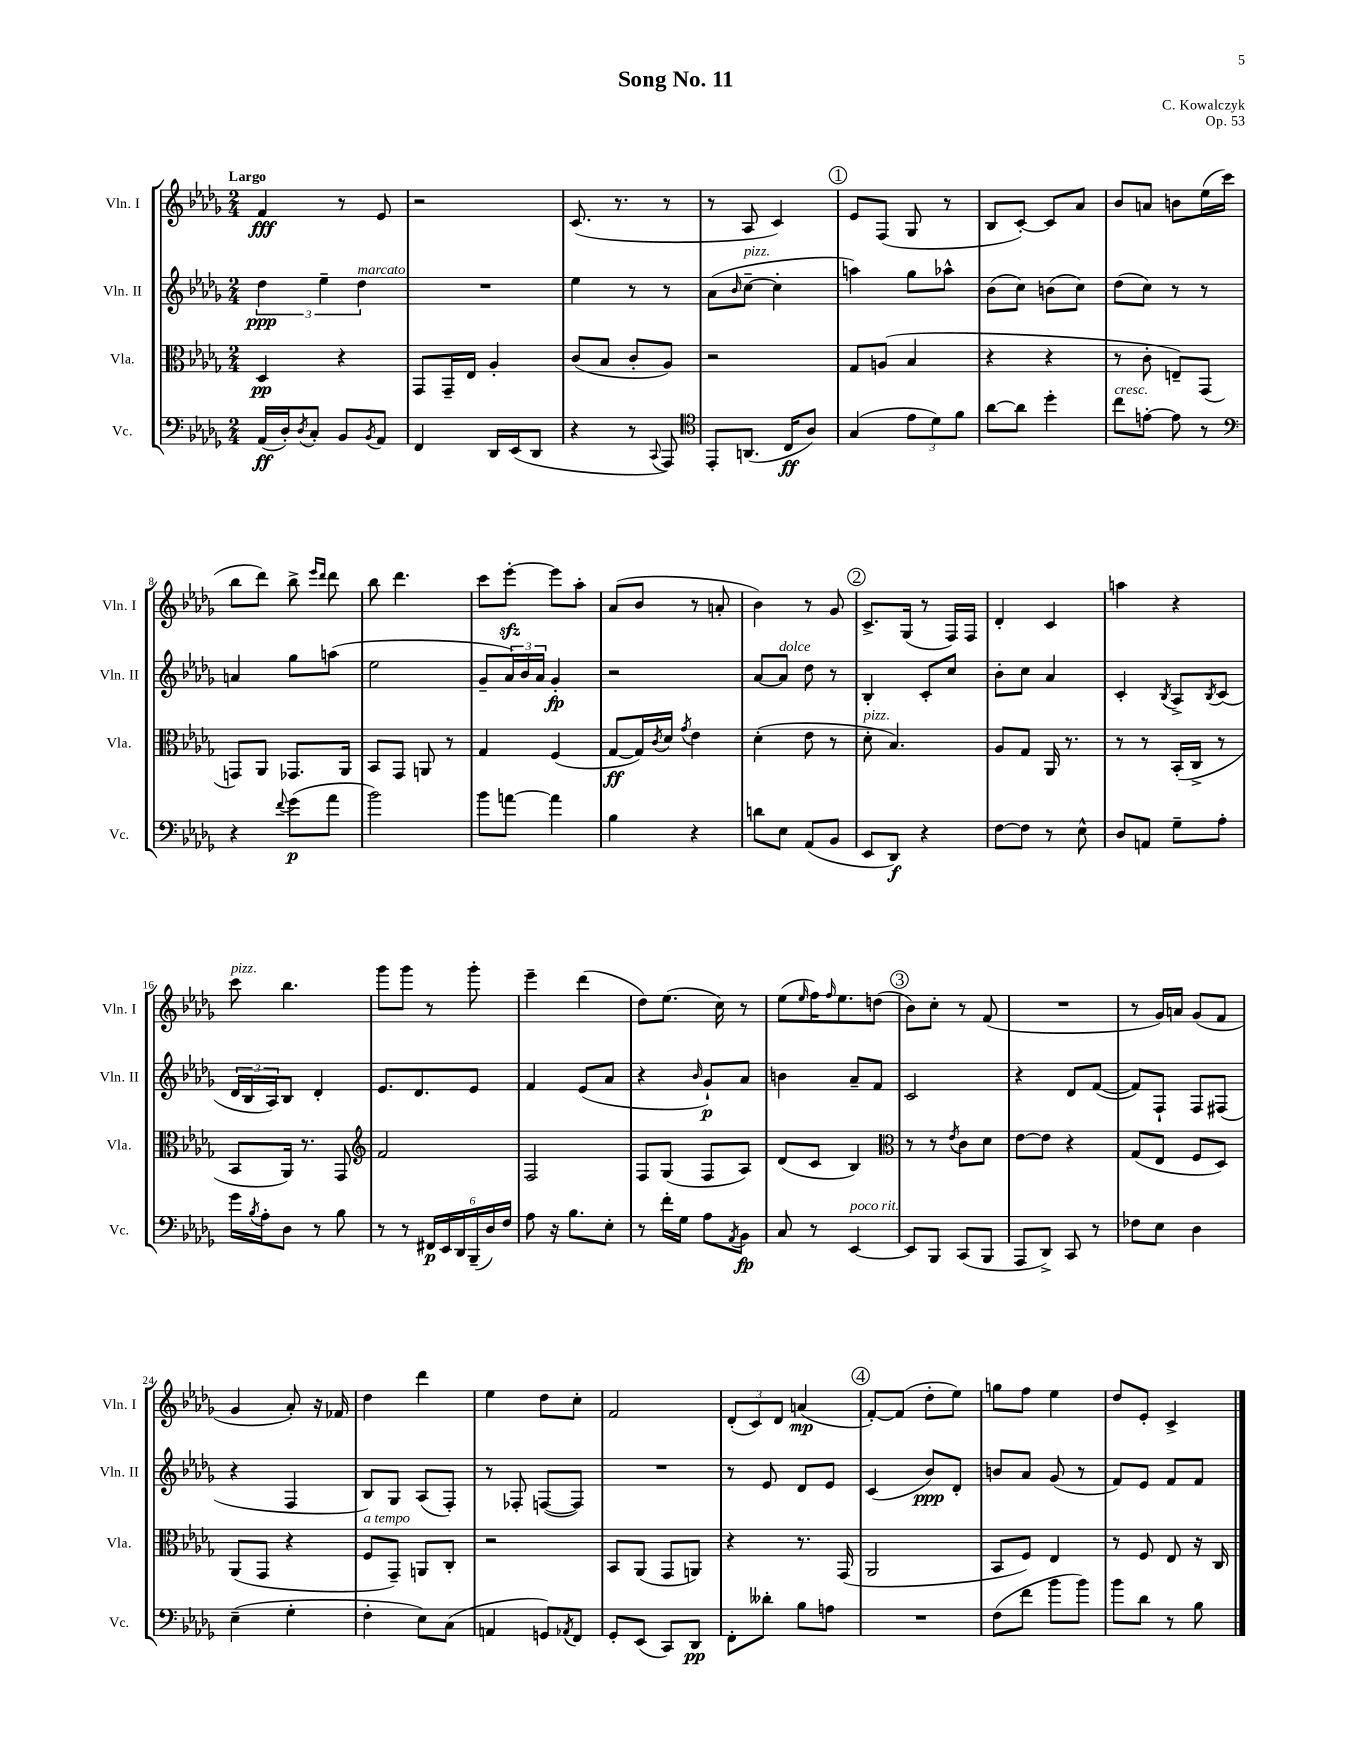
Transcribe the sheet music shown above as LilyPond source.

\header { title = "Song No. 11" composer = "C. Kowalczyk" opus = "Op. 53" }
<<
\new StaffGroup <<
\new Staff = "s0" \with { instrumentName = "Vln. I" shortInstrumentName = "Vln. I" } {
    \clef treble \key des \major \numericTimeSignature \time 2/4 \tempo "Largo"
    f'4\fff r8 ees'8 |
    r2 |
    c'8.( r8. r8 |
    r8 aes8 c'4) |
    \mark \markup { \circle "1" } ees'8 f8( ges8 r8 |
    bes8 c'8~-.) c'8 aes'8 |
    bes'8 a'8 b'8 ees''16( c'''16 |
    bes''8 des'''8) bes''8-> \grace { ees'''16 des'''16 } des'''8 |
    bes''8 des'''4. |
    c'''8 ees'''8~-.\sfz ees'''8 aes''8-. |
    aes'8( bes'8 r8 a'8-. |
    bes'4) r8 ges'8 |
    \mark \markup { \circle "2" } c'8.-> ges16( r8 f16) f16 |
    des'4-. c'4 |
    a''4 r4 |
    c'''8^\markup { \italic "pizz." } bes''4. |
    ges'''8 ges'''8 r8 ges'''8-. |
    ees'''4-- des'''4( |
    des''8) ees''8.( c''16) r8 |
    ees''8( \grace { ees''16 } f''16) \grace { f''16 } ees''8. d''8( |
    \mark \markup { \circle "3" } bes'8) c''8-. r8 f'8( |
    R2 |
    r8 ges'16) a'16 ges'8( f'8 |
    ges'4 aes'8-.) r16 fes'16 |
    des''4 des'''4 |
    ees''4 des''8 c''8-. |
    f'2 |
    \tuplet 3/2 { des'8-.( c'8) des'8 } a'4\mp( |
    \mark \markup { \circle "4" } f'8~-.) f'8( des''8-. ees''8) |
    g''8 f''8 ees''4 |
    des''8 ees'8-. c'4-> \bar "|." |
}
\new Staff = "s1" \with { instrumentName = "Vln. II" shortInstrumentName = "Vln. II" } {
    \clef treble \key des \major \numericTimeSignature \time 2/4
    \tuplet 3/2 { des''4\ppp ees''4-- des''4^\markup { \italic "marcato" } } |
    R2 |
    ees''4 r8 r8 |
    aes'8( \grace { bes'16 } c''8~--^\markup { \italic "pizz." } c''4-. |
    \mark \markup { \circle "1" } a''4) ges''8 aes''8-^ |
    bes'8( c''8) b'8( c''8) |
    des''8( c''8) r8 r8 |
    a'4 ges''8 a''8( |
    ees''2 |
    ges'8-- \tuplet 3/2 { aes'16) bes'16 aes'16 } ges'4-.\fp |
    r2 |
    aes'8~ aes'8^\markup { \italic "dolce" } des''8 r8 |
    \mark \markup { \circle "2" } bes4-. c'8-. c''8 |
    bes'8-. c''8 aes'4 |
    c'4-. \acciaccatura { bes8 } aes8-> \acciaccatura { bes8 } c'8( |
    \tuplet 3/2 { des'16 bes16 aes16) } bes8 des'4-. |
    ees'8. des'8. ees'8 |
    f'4 ees'8( aes'8 |
    r4 \grace { bes'16 } ges'8-!\p) aes'8 |
    b'4 aes'8-- f'8 |
    \mark \markup { \circle "3" } c'2 |
    r4 des'8 f'8~( |
    f'8) f8-! f8 fis8( |
    r4 f4 |
    bes8) ges8 aes8( f8-.) |
    r8 fes8-. f8~( f8) |
    R2 |
    r8 ees'8 des'8 ees'8 |
    \mark \markup { \circle "4" } c'4( bes'8\ppp) des'8-. |
    b'8 aes'8 ges'8( r8 |
    f'8) ees'8 f'8 f'8 \bar "|." |
}
\new Staff = "s2" \with { instrumentName = "Vla." shortInstrumentName = "Vla." } {
    \clef alto \key des \major \numericTimeSignature \time 2/4
    des4\pp r4 |
    ges,8 ges,16-- ees16 aes4-. |
    c'8( bes8 c'8-. aes8) |
    r2 |
    \mark \markup { \circle "1" } ges8 a8( bes4 |
    r4 r4 |
    r8 c'8-. e8--) ges,8( |
    g,8) aes,8 ges,8. aes,16 |
    bes,8 ges,8 a,8 r8 |
    ges4 f4( |
    ges8~\ff ges16) \acciaccatura { c'8 } des'16 \acciaccatura { ges'8 } ees'4 |
    des'4-.( ees'8 r8 |
    \mark \markup { \circle "2" } des'8-.^\markup { \italic "pizz." } bes4.) |
    aes8 ges8 aes,16 r8. |
    r8 r8 bes,16-.( c16-> r8 |
    bes,8 aes,16) r8. ges,8 |
    \clef treble f'2 |
    f2 |
    f8 ges8( f8 aes8) |
    des'8( c'8 bes4) |
    \mark \markup { \circle "3" } \clef alto r8 r8 \acciaccatura { ees'8 } c'8 des'8 |
    ees'8~ ees'8 r4 |
    ges8( ees8 f8 des8) |
    aes,8( ges,8 r4 |
    f8^\markup { \italic "a tempo" } ges,8--) a,8 c8-. |
    r2 |
    bes,8 aes,8( ges,8 a,8) |
    r4 r8. ges,16( |
    \mark \markup { \circle "4" } aes,2 |
    bes,8 f8) ees4 |
    r8 f8 ees8 r16 c16 \bar "|." |
}
\new Staff = "s3" \with { instrumentName = "Vc." shortInstrumentName = "Vc." } {
    \clef bass \key des \major \numericTimeSignature \time 2/4
    aes,16\ff( des16-.) \acciaccatura { des8 } c8-. bes,8 \acciaccatura { bes,8 } aes,8 |
    f,4 des,16 ees,16( des,8 |
    r4 r8 \appoggiatura { c,8 } aes,,8) |
    \clef tenor ees,8-. a,8.( c16\ff aes8) |
    \mark \markup { \circle "1" } ges4( \tuplet 3/2 { ees'8 des'8) f'8 } |
    aes'8~ aes'8 des''4-. |
    c''8^\markup { \italic "cresc." } e'8~-. e'8 r8 |
    \clef bass r4 \appoggiatura { f'8 } ges'8\p( aes'8 |
    bes'2) |
    bes'8 a'8~ a'4 |
    bes4 r4 |
    d'8 ees8 aes,8( bes,8 |
    \mark \markup { \circle "2" } ees,8 des,8\f) r4 |
    f8~ f8 r8 ees8-^ |
    des8 a,8 ges8-- aes8-. |
    ges'16 \acciaccatura { bes8 } aes16-. des8 r8 bes8 |
    r8 r8 \tuplet 6/4 { fis,16\p ees,16 des,16 bes,,16--( des16) f16 } |
    aes8 r16 bes8. ees8-. |
    r8 f'16-. ges16 aes8 \acciaccatura { aes,8 } bes,8\fp |
    c8 r8 ees,4~^\markup { \italic "poco rit." } |
    \mark \markup { \circle "3" } ees,8 bes,,8 c,8( bes,,8 |
    aes,,8 des,8->) c,8 r8 |
    fes8 ees8 des4 |
    ees4--( ges4-. |
    f4-. ees8) c8( |
    a,4 g,8) \acciaccatura { aes,8 } f,8 |
    ges,8-. ees,8( c,8) des,8\pp |
    f,8-. deses'8-. bes8 a8 |
    \mark \markup { \circle "4" } R2 |
    f8( f'8 bes'8 bes'8) |
    bes'8 des'8 r8 bes8 \bar "|." |
}
>>
>>
